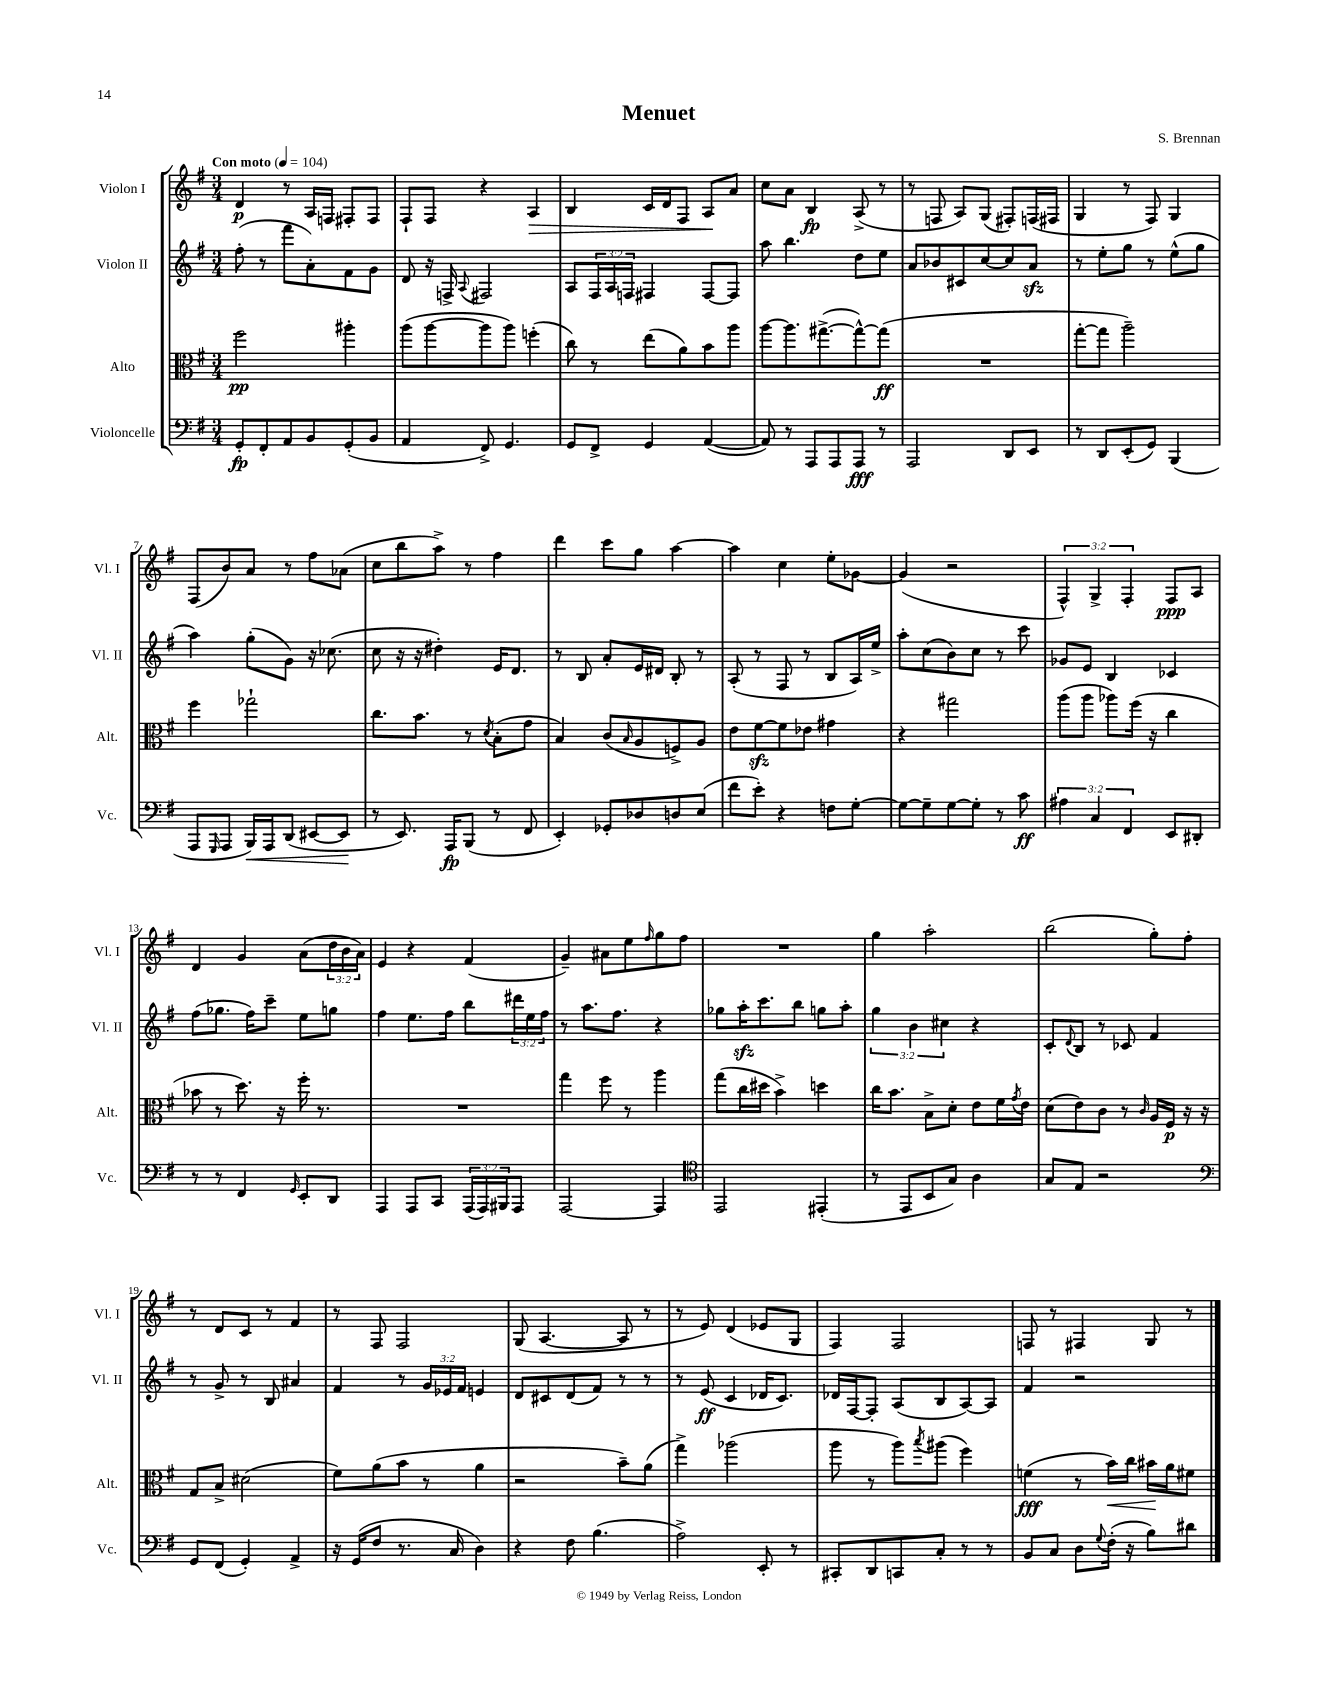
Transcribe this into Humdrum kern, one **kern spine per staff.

**kern	**kern	**kern	**kern
*staff4	*staff3	*staff2	*staff1
*clefF4	*clefC3	*clefG2	*clefG2
*k[f#]	*k[f#]	*k[f#]	*k[f#]
*M3/4	*M3/4	*M3/4	*M3/4
*MM104	*MM104	*MM104	*MM104
8GG'	2ff#	(8ff#'	4d
8FF#'	.	8r	.
8AA	.	8fff#	8r
8BB	.	8a')	16A
.	.	.	16F
(8GG'	4aa#'	8f#	8F#'
8BB	.	8g	8F#
=	=	=	=
4AA	(8aa	8d	8F#`
.	[8aa	16r	8F#
.	.	16F^	.
.	.	8qqA	.
8FF#^)	8aa]	2F#	4r
4.GG	8aa)	.	.
.	(4ff'	.	4A
=	=	=	=
8GG	8cc)	8A	4B
8FF#^	8r	24F#	.
.	.	24A	.
.	.	24F	.
4GG	(8ee	4F#	16c
.	.	.	16d
.	8a)	.	8F#
([4AA	8b	[8F#	8A
.	8aa	8F#]	8a
=	=	=	=
8AA])	[8aa	8aa	8cc
8r	8.aa]	4.bb	8a
8AAA	.	.	4B
.	([8.gg#^	.	.
8AAA	.	.	.
8AAA	8gg#^^_)	8dd	(8A^
8r	(8gg#]	8ee	8r
=	=	=	=
2AAA	2.r	8a	8r
.	.	8b-	8F
.	.	8c#	8A)
.	.	[8cc	(8G
8DD	.	8cc]	8F#')
8EE	.	8a	(16F
.	.	.	16F#
=	=	=	=
8r	[8gg'	8r	4G
8DD	8gg]	8ee'	.
(8EE'	2aa~)	8gg	8r
8GG)	.	8r	8F#)
(4BBB	.	(8ee^^	4G
.	.	8gg	.
=	=	=	=
8AAA	4ff#	4aa)	(8F#
16qqGGG	.	.	.
8AAA	.	.	8b)
16BBB)	2gg-`	(8gg'	8a
16AAA	.	.	.
(8DD	.	8g)	8r
[8EE#	.	16r	8ff#
.	.	(8.cc-	.
8EE#]	.	.	(8a-
=	=	=	=
8r	8.cc	8cc	8cc
8.EE)	.	16r	8bb
.	8.b	16r	.
.	.	4dd#')	8aa^)
16AAA	.	.	.
(8BBB	8r	.	8r
.	8qd	.	.
8r	(8B'	16e	4ff#
.	.	8.d	.
8FF#	8g	.	.
=	=	=	=
4EE')	4B)	8r	4ddd
.	.	8B	.
8GG-'	(8c	8a'	8ccc
.	16qqB	.	.
8D-	8A	16e	8gg
.	.	16d#	.
8D	8F^)	8B'	[4aa
(8E	8A	8r	.
=	=	=	=
8f#	8e	(8A'	4aa]
8e')	[8f#	8r	.
4r	8f#]	8F#	4cc
.	8e-	8r	.
8F	4g#	8B	8ee'
[8G'	.	16A)	[8g-
.	.	16ee^	.
=	=	=	=
8G_	4r	8aa'	(4g-]
8G~]	.	(8cc	.
[8G	2gg#	8b)	2r
8G']	.	8cc	.
8r	.	8r	.
8c	.	8ccc	.
=	=	=	=
6A#	(8aa	8g-	6F#^^)
.	8aa	8e	.
6C	.	.	6G^
.	8aa-)	4B	.
6FF#	.	.	6F#'
.	(16ff#	.	.
.	16r	.	.
8EE	4cc	4c-	8F#
8DD#'	.	.	8A
=	=	=	=
8r	8b-	(8ff#	4d
8r	8r	8.gg-	.
4FF#	8.dd)	.	4g
.	.	16ff#)	.
.	.	8ccc~	.
.	16r	.	.
16qqGG	.	.	.
8EE'	16ff#'	8ee	(8a
.	8.r	.	.
8DD	.	8gg	24dd
.	.	.	24b
.	.	.	24a)
=	=	=	=
4AAA	2.r	4ff#	4e
8AAA	.	8.ee	4r
8CC	.	.	.
.	.	16ff#	.
(24AAA	.	8bb	(4f#
24AAA)	.	.	.
24BBB#	.	.	.
8AAA	.	24ddd#	.
.	.	24ee	.
.	.	24ff#	.
=	=	=	=
[2AAA	4gg	8r	4g~)
.	.	8.aa	.
.	8ff#	.	8a#
.	.	8.ff#	.
.	8r	.	8ee
.	.	.	16qqff#
4AAA]	4aa	4r	8gg
.	.	.	8ff#
=	=	=	=
*clefC4	*	*	*
2EE	(8gg	8gg-	2.r
.	16cc	16aa'	.
.	16dd#	8.ccc	.
.	4b^)	.	.
.	.	8bb	.
(4EE#'	4dd	8gg	.
.	.	8aa'	.
=	=	=	=
8r	16cc	6gg	4gg
.	8.b	.	.
8EE	.	.	.
.	.	6b	.
8BB	8B^	.	2aa'
.	.	6cc#	.
8G)	8d'	.	.
4A	8e	4r	.
.	16f#	.	.
.	8qg	.	.
.	16e	.	.
=	=	=	=
8G	(8d	8c'	(2bb
.	.	8qqd	.
8E	8e)	8B	.
2r	8c	8r	.
.	8r	8c-	.
.	16qqc	.	.
.	16A	4f#	8gg')
.	16F#	.	.
.	16r	.	8ff#'
.	16r	.	.
=	=	=	=
*clefF4	*	*	*
8GG	8G	8r	8r
(8FF#	8B^	8g^	8d
4GG')	(2d#	8r	8c
.	.	8B	8r
4AA^	.	4a#	4f#
=	=	=	=
16r	8f#)	4f#	8r
(16GG	.	.	.
8F#	(8a	.	8F#
8.r	8b	8r	2F#
.	8r	24g	.
.	.	24e-	.
16C	.	.	.
.	.	24f#	.
4D)	4a	4e	.
=	=	=	=
4r	2r	8d	(8G
.	.	8c#	[4.A
8F#	.	(8d	.
(4.B	.	8f#)	.
.	8b~)	8r	8A]
.	(8a	8r	8r
=	=	=	=
2A^)	4gg^)	8r	8r
.	.	(8e	8e)
.	(2aa-	4c	(4d
8EE'	.	16d-	8e-
.	.	8.c)	.
8r	.	.	8G
=	=	=	=
8CC#'	8aa	16d-	4F#)
.	.	[16F#	.
8DD	8r	8F#']	.
8CC	8aa)	(8A	2F#
.	8qbb	.	.
8C'	(8aa#	8B	.
8r	4ff#)	[8A)	.
8r	.	8A]	.
=	=	=	=
8BB	(4f	4f#	8F
8C	.	.	8r
8D	8r	2r	4F#
8qqG	.	.	.
(16F#'	16b)	.	.
16r	16cc	.	.
8B)	16b#	.	8G
.	16a	.	.
8d#	8f#	.	8r
==	==	==	==
*-	*-	*-	*-
